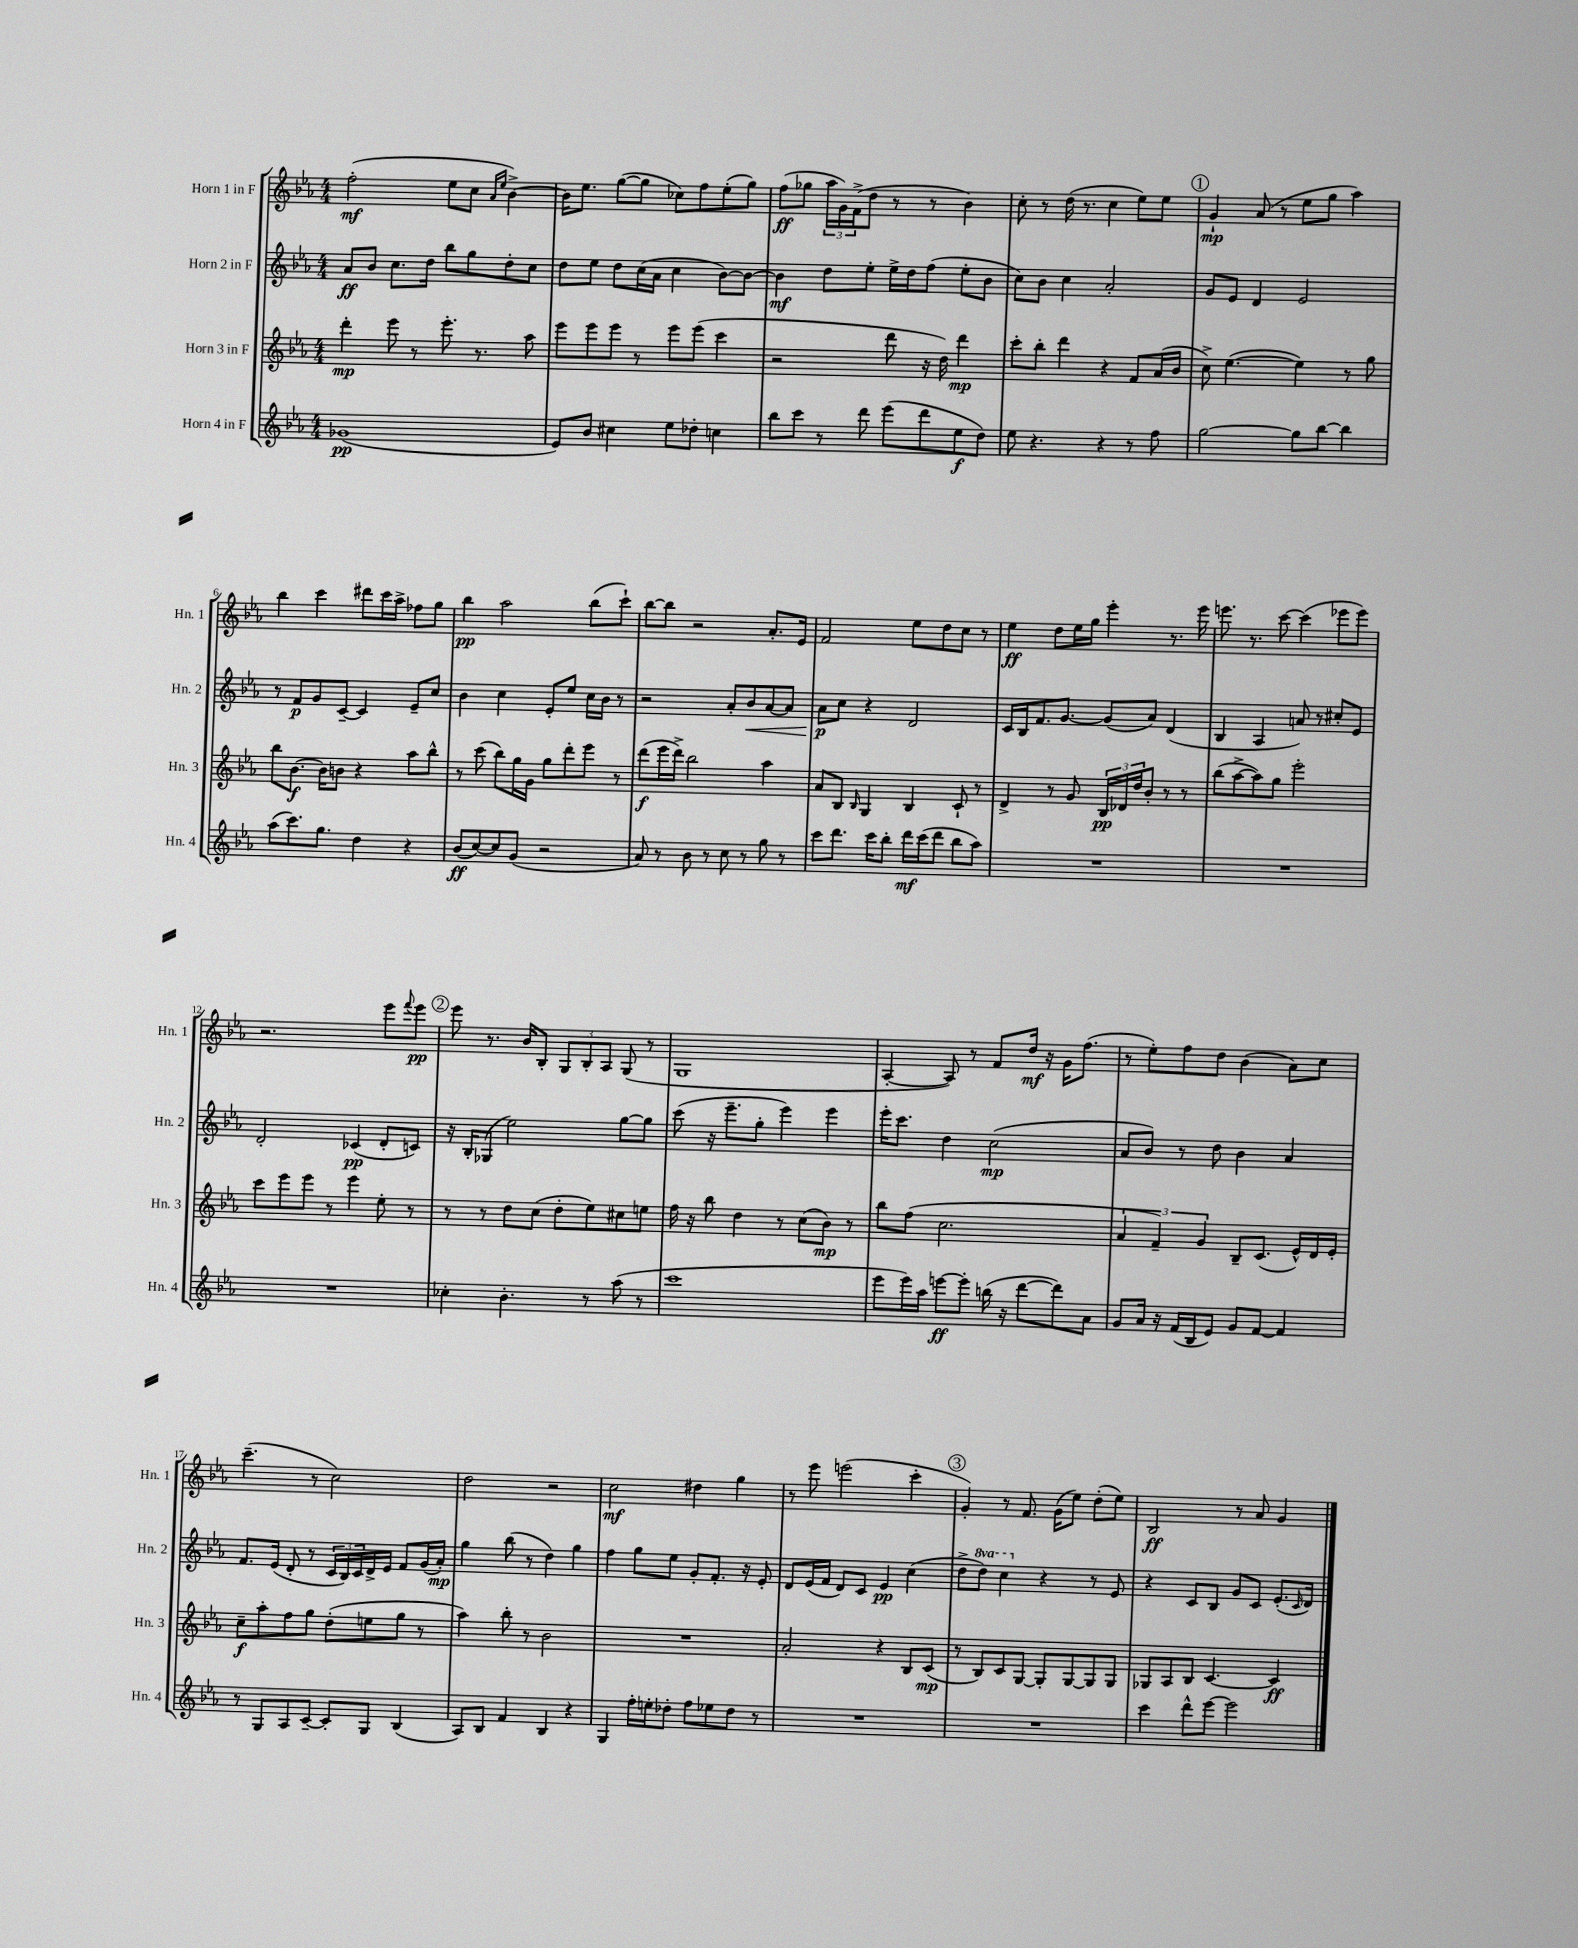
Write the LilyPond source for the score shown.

<<
\new StaffGroup <<
\new Staff = "s0" \with { instrumentName = "Horn 1 in F" shortInstrumentName = "Hn. 1" } {
    \clef treble \key ees \major \numericTimeSignature \time 4/4
    f''2-.\mf( ees''8 c''8 \grace { aes'16 ees''16 } bes'4~->) |
    bes'16 ees''8. g''8~( g''8 ces''8) f''8 ees''8-.( g''8) |
    f''8\ff( ges''8 \tuplet 3/2 { aes''16 g'16) f'16->( } d''8 r8 r8 bes'4) |
    c''8-. r8 d''16( r8. c''4 ees''8) ees''8 |
    \mark \markup { \circle "1" } g'4-!\mp aes'8( r8 ees''8 g''8 aes''4) |
    bes''4 c'''4 dis'''8 c'''16 aes''16-> fes''8 g''8 |
    bes''4\pp aes''2 bes''8( c'''8-!) |
    bes''8~ bes''8 r2 aes'8.-. ees'16 |
    f'2 ees''8 d''8 c''8 r8 |
    ees''4\ff d''8 ees''16 g''16 ees'''4-. r8. ees'''16 |
    e'''8. r8. c'''8~ c'''4( ees'''8 ees'''8) |
    r2. ees'''8 \appoggiatura { f'''8 } ees'''8\pp |
    \mark \markup { \circle "2" } ees'''8 r8. bes'16 bes8-. \tuplet 3/2 { g8 bes8-. aes8 } g8( r8 |
    g1 |
    aes4~-. aes8) r8 f'8 d''16\mf r16 g'16 f''8.( |
    r8 ees''8-.) f''8 d''8 bes'4( aes'8) c''8 |
    c'''4.--( r8 c''2) |
    d''2 r2 |
    c''2\mf dis''4 g''4 |
    r8 ees'''8 e'''2( c'''4-. |
    \mark \markup { \circle "3" } g'4-.) r8 f'8. g'16( ees''8) d''8-.( ees''8) |
    bes2\ff r8 aes'8 g'4 \bar "|." |
}
\new Staff = "s1" \with { instrumentName = "Horn 2 in F" shortInstrumentName = "Hn. 2" } {
    \clef treble \key ees \major \numericTimeSignature \time 4/4 \set Staff.ottavationMarkups = #ottavation-simple-ordinals
    aes'8\ff bes'8 c''8. d''16 bes''8 g''8 d''8-. c''8 |
    d''8 ees''8 d''8 c''16( aes'16 c''4 bes'8~) bes'8~ |
    bes'4\mf d''8 ees''8-. ees''16-> d''16 f''8( ees''8-. bes'8 |
    c''8) bes'8 c''4 aes'2-. |
    \mark \markup { \circle "1" } g'8 ees'8 d'4 ees'2 |
    r8 f'8\p g'8 c'8~-- c'4 ees'8-- c''8 |
    bes'4 c''4 ees'8-. ees''8 c''16 bes'16 r8 |
    r2 aes'8-. bes'8\< aes'8~ aes'8 |
    aes'8\p\! c''8 r4 d'2 |
    c'16 bes16 f'8. g'8.~ g'8( aes'8) d'4( |
    bes4 aes4 a'8) r8 cis''8-. ees'8 |
    d'2-. ces'4\pp( d'8-. c'8) |
    \mark \markup { \circle "2" } r16 bes16-. ges8( ees''2) g''8~ g''8 |
    c'''8( r16 ees'''8.-- g''8-. ees'''4) ees'''4 |
    ees'''16-. c'''8. d''4 c''2\mp( |
    aes'8 bes'8) r8 d''8 bes'4 aes'4 |
    f'8. ees'16( d'8-. r8 \tuplet 3/2 { c'16 bes16) c'16 } d'16-> ees'16 f'8 g'16( aes'16-.\mp) |
    g''4 bes''8( r8 d''4) g''4 |
    f''4 g''8 ees''8 g'8-. f'8.-. r16 ees'8-. |
    d'8 ees'16( f'16 d'8) c'8 ees'4\pp c''4( |
    \mark \markup { \circle "3" } d''8-> \ottava #1 d'''8) c'''4 \ottava #0 r4 r8 ees'8 |
    r4 c'8 bes8 g'8 c'8 ees'8.-.( \grace { c'16 } d'16) \bar "|." |
}
\new Staff = "s2" \with { instrumentName = "Horn 3 in F" shortInstrumentName = "Hn. 3" } {
    \clef treble \key ees \major \numericTimeSignature \time 4/4
    d'''4-.\mp ees'''8 r8 ees'''8.-. r8. aes''8 |
    ees'''8 ees'''8 ees'''8 r8 ees'''8 ees'''8( c'''4 |
    r2 d'''8 r16 d''16) d'''4\mp |
    c'''8-. bes''8-. d'''4 r4 f'8 aes'16( bes'16 |
    \mark \markup { \circle "1" } c''8->) ees''4.~( ees''4) r8 g''8 |
    bes''8 bes'8.~\f bes'16 b'8 r4 aes''8 bes''8-^ |
    r8 c'''8( bes''8) g''16 g'16 g''8 d'''8-. ees'''8 r8 |
    d'''8\f( ees'''16 d'''16->) bes''2 aes''4 |
    aes'8 bes8 \grace { bes16 } g4 bes4 c'8-! r8 |
    d'4-> r8 g'8 \tuplet 3/2 { bes16\pp des'16 d''16 } bes'8-. r8 r8 |
    bes''8( aes''8~-> aes''8) g''8 ees'''2-. |
    c'''8 ees'''8 ees'''8 r8 ees'''4 ees''8-. r8 |
    \mark \markup { \circle "2" } r8 r8 d''8 c''8( d''8-. ees''8) cis''8 e''8 |
    f''16 r16 bes''8 d''4 r8 c''8( bes'8\mp) r8 |
    bes''8 f''8( c''2. |
    \tuplet 3/2 { aes'4 f'4--) g'4 } bes8-- c'8.( ees'16-^) d'16 ees'16-. |
    c''8--\f aes''8-. f''8 g''8 d''8-.( e''8 g''8 r8 |
    aes''4) bes''8-. r8 bes'2 |
    R1 |
    aes'2-. r4 bes8 c'8\mp( |
    \mark \markup { \circle "3" } r8 bes8) c'8 g8~ g8-. g8~ g8 g8 |
    ges8 aes8 bes8 c'4.~ c'4\ff \bar "|." |
}
\new Staff = "s3" \with { instrumentName = "Horn 4 in F" shortInstrumentName = "Hn. 4" } {
    \clef treble \key ees \major \numericTimeSignature \time 4/4
    ges'1\pp( |
    ees'8) bes'8 cis''4 ees''8 des''8-. c''4 |
    bes''8 c'''8 r8 d'''8 ees'''8( d'''8 ees''8\f d''8) |
    ees''8 r4. r4 r8 f''8 |
    \mark \markup { \circle "1" } g''2~ g''8 bes''8~ bes''4 |
    aes''8( c'''8.) g''8. d''4 r4 |
    bes'8\ff( c''8~) c''8 g'8( r2 |
    aes'8) r8 bes'8 r8 c''8 r8 g''8 r8 |
    c'''8 d'''8. c'''16 bes''8-. d'''16\mf c'''16( d'''8 bes''8 aes''8) |
    R1 |
    R1 |
    R1 |
    \mark \markup { \circle "2" } ces''4-. bes'4.-. r8 aes''8( r8 |
    c'''1 |
    ees'''8 ees'''16) aes''16 e'''8~\ff e'''8-. b''16( r16 d'''8~ d'''8) aes'8 |
    g'8 aes'16 r16 f'16( bes16 ees'8) g'8 f'8~ f'4 |
    r8 g8 aes8 c'8~-- c'8-. g8 bes4( |
    aes8) bes8 f'4 bes4 r4 |
    g4 f''16-. e''16-. des''8-. f''8 ees''8 des''8 r8 |
    R1 |
    \mark \markup { \circle "3" } R1 |
    c'''4 d'''8-^ ees'''8~ ees'''2 \bar "|." |
}
>>
>>
